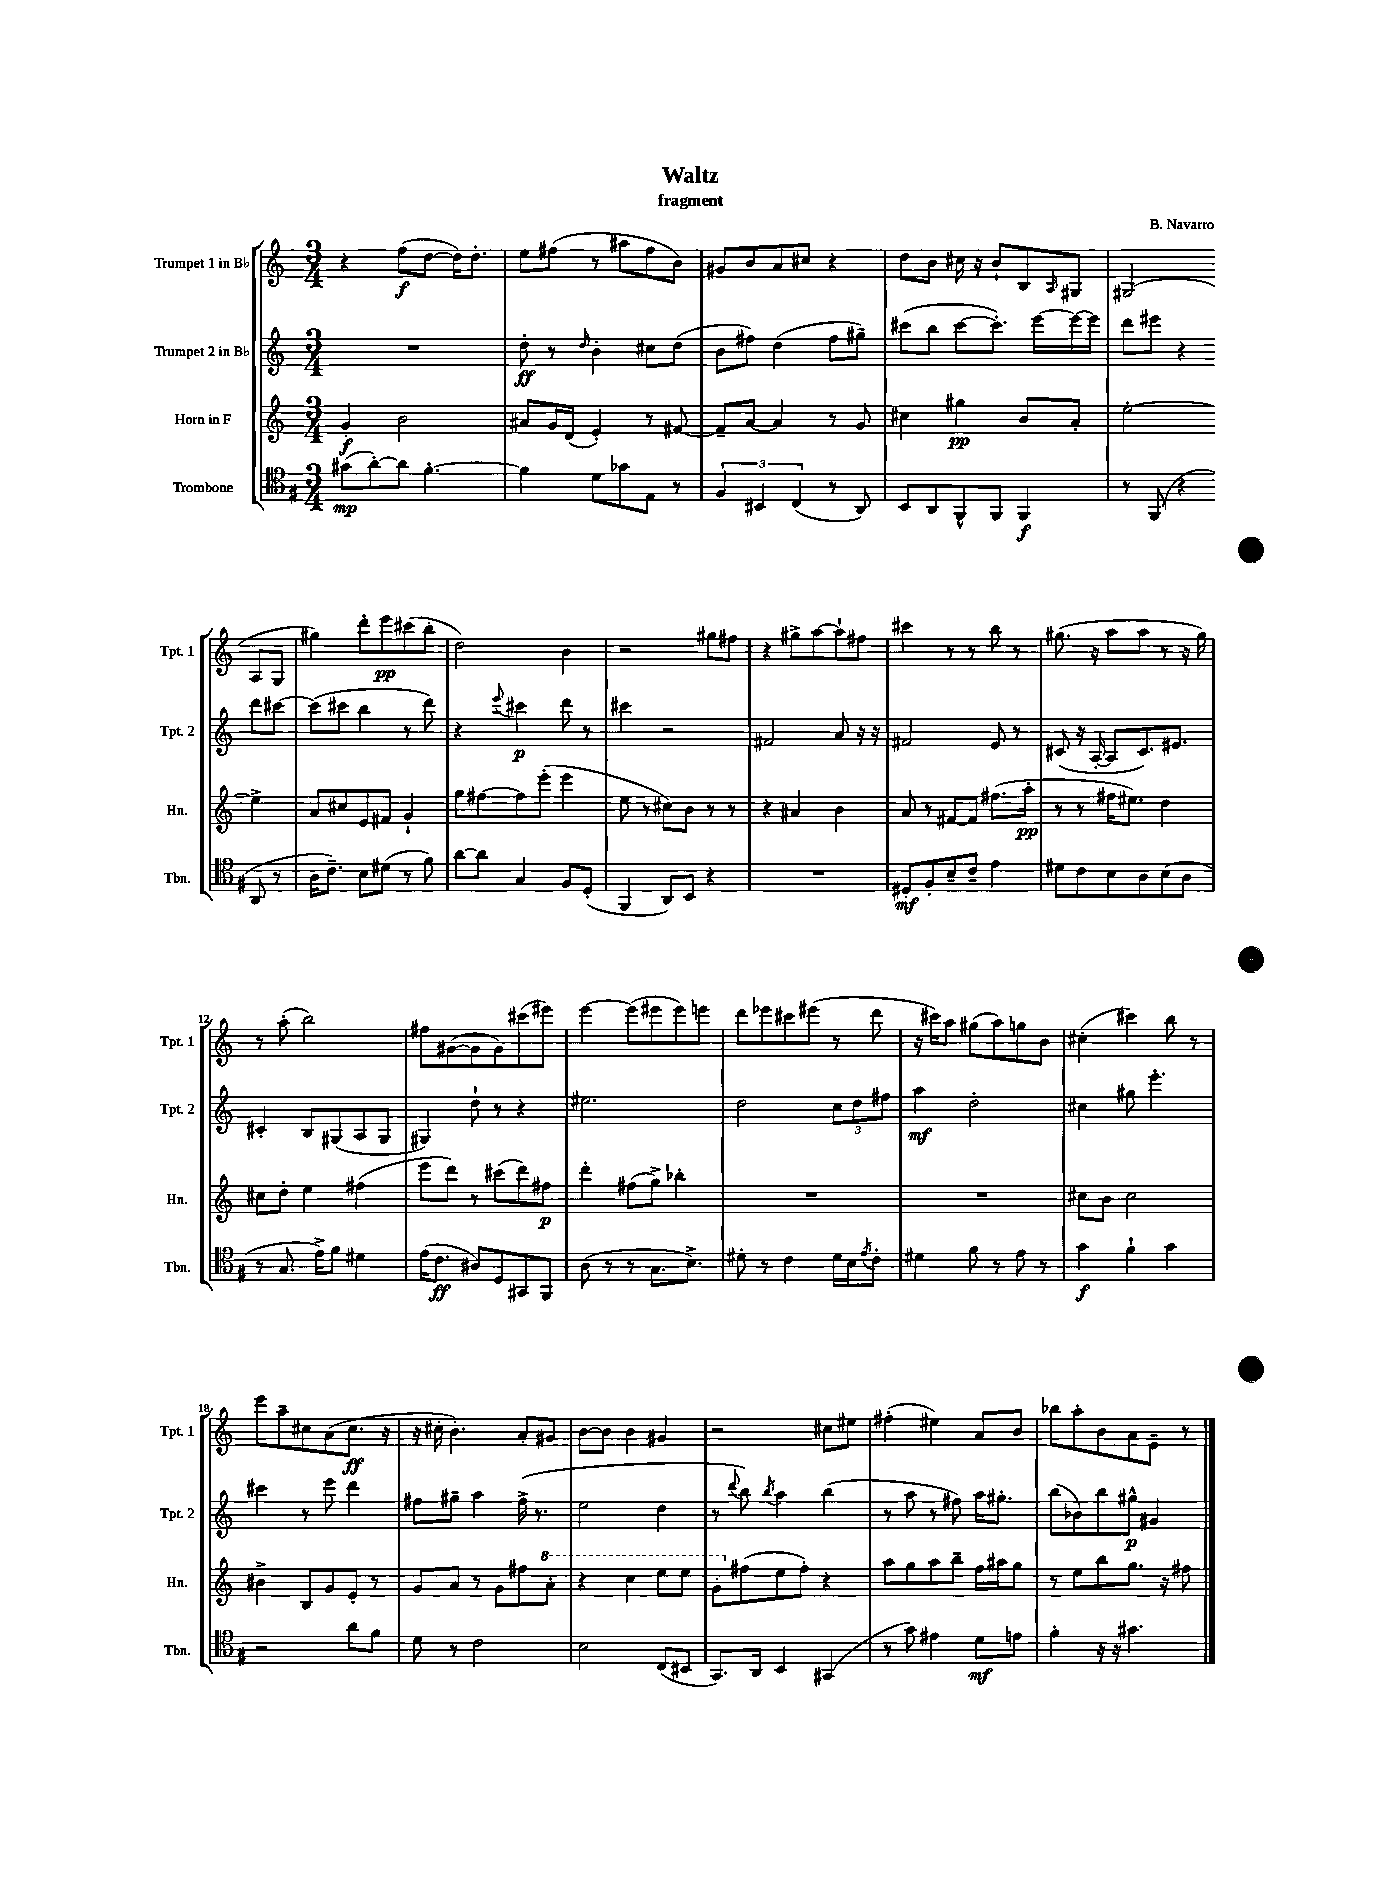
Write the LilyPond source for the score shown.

\header { title = "Waltz" composer = "B. Navarro" subtitle = "fragment" }
<<
\new StaffGroup <<
\new Staff = "s0" \with { instrumentName = "Trumpet 1 in Bb" shortInstrumentName = "Tpt. 1" } {
    \clef treble \key c \major \numericTimeSignature \time 3/4
    r4 f''8\f( d''8~ d''16) d''8.-. |
    e''8 fis''8( r8 ais''8 fis''8 b'8) |
    gis'8 b'8 a'8 cis''8 r4 |
    d''8 b'8 cis''16 r16 b'8-! b8 \grace { a16 } gis8 |
    gis2( a8 gis8 |
    gis''4) d'''8-. e'''8\pp cis'''8( b''8-. |
    d''2) b'4 |
    r2 gis''8 fis''8 |
    r4 gis''8-> a''8~ a''8-! fis''8 |
    cis'''4 r8 r8 b''8 r8 |
    gis''8.( r16 a''8 a''8 r8 r16 gis''16) |
    r8 a''8-.( b''2) |
    fis''8 gis'8~( gis'8 gis'8) cis'''8( eis'''8) |
    e'''4~ e'''8( eis'''8 eis'''8) e'''8 |
    d'''8 ees'''8 cis'''8 eis'''8( r8 d'''8 |
    r16 cis'''16) a''8 gis''8( a''8) g''8 b'8 |
    cis''4-.( cis'''4) b''8 r8 |
    e'''8 a''8-- cis''8 a'8( cis''8.\ff r16 |
    r16 cis''16-. b'4.-.) a'8-. gis'8 |
    b'8~ b'8 b'4 gis'4 |
    r2 cis''8 eis''8 |
    fis''4-.( eis''4) a'8 b'8 |
    bes''8 a''8-. b'8 a'8 e'8-- r8 \bar "|." |
}
\new Staff = "s1" \with { instrumentName = "Trumpet 2 in Bb" shortInstrumentName = "Tpt. 2" } {
    \clef treble \key c \major \numericTimeSignature \time 3/4
    R2. |
    d''8-.\ff r8 \grace { d''16 } b'4-. cis''8 d''8( |
    b'8 fis''8) d''4( fis''8 gis''8--) |
    cis'''8( b''8 cis'''8~ cis'''8.-.) e'''16~ e'''16~ e'''16 |
    d'''8 eis'''8 r4 d'''8 cis'''8~ |
    cis'''8( cis'''8 b''4 r8 d'''8) |
    r4 \appoggiatura { e'''8 } cis'''4\p d'''8 r8 |
    cis'''4 r2 |
    fis'2 a'8 r16 r16 |
    fis'2 e'8 r8 |
    cis'8( r16 a16~-. a8 cis'8.) eis'8. |
    cis'4-. b8 gis8( a8 gis8 |
    gis4) d''8-! r8 r4 |
    eis''2. |
    d''2 \tuplet 3/2 { c''8 d''8 fis''8 } |
    a''4\mf d''2-. |
    cis''4 gis''8 e'''4.-. |
    cis'''4 r8 e'''8 d'''4 |
    fis''8 gis''8-- a''4 fis''16->( r8. |
    e''2 d''4 |
    r8 \appoggiatura { d'''8 } b''8) \acciaccatura { b''8 } a''4 b''4( |
    r8 a''8 r8 fis''8) a''16 gis''8.-. |
    b''8( bes'8) b''8 gis''8-^\p gis'4 \bar "|." |
}
\new Staff = "s2" \with { instrumentName = "Horn in F" shortInstrumentName = "Hn." } {
    \clef treble \key c \major \numericTimeSignature \time 3/4
    g'4-.\f b'2 |
    ais'8 g'16 d'16( e'4-.) r8 fis'8~ |
    fis'8-- a'8~ a'4 r8 g'8 |
    cis''4 gis''4\pp b'8 a'8-. |
    e''2~-. e''4-> |
    a'8 cis''8 e'8 fis'8 g'4-! |
    g''8 fis''8~ fis''8 e'''8-.( e'''4 |
    e''8 r8 cis''8) b'8 r8 r8 |
    r4 ais'4 b'4 |
    a'8 r8 fis'8~ fis'8 fis''8.( a''16-.\pp |
    r8 r8 fis''16 eis''8.) d''4 |
    cis''8 d''8-. e''4 fis''4( |
    e'''8 d'''8) r8 cis'''8( d'''8) fis''8\p |
    d'''4-. fis''8( g''8->) bes''4-. |
    R2. |
    R2. |
    cis''8 b'8 cis''2 |
    bis'4-> b8 g'8 e'8-. r8 |
    g'8 a'8 r8 g'8 fis''8 \ottava #1 a''8-. |
    r4 c'''4 e'''8 e'''8 |
    g''8-. \ottava #0 fis''8( e''8 fis''8-.) r4 |
    a''8 g''8 a''8 b''8-- f''16 ais''16 g''8 |
    r8 e''8 b''8 g''8. r16 fis''8 \bar "|." |
}
\new Staff = "s3" \with { instrumentName = "Trombone" shortInstrumentName = "Tbn." } {
    \clef tenor \key g \major \numericTimeSignature \time 3/4
    gis'8\mp( a'8~-.) a'8 fis'4.~-. |
    fis'4 d'8 ges'8 e8 r8 |
    \tuplet 3/2 { fis4 bis,4 c4( } r8 a,8) |
    b,8 a,8 fis,8-^ fis,8 fis,4\f |
    r8 fis,8( r4 a,8 r8 |
    a16 c'8.--) b8 dis'8( r8 fis'8) |
    a'8~ a'8 g4 fis8 d8-.( |
    fis,4 a,8) b,8 r4 |
    R2. |
    dis8-.\mf fis8-. b8-- c'8-- e'4 |
    dis'8 c'8 b8 a8 b8( a8 |
    r8 g8. e'16->) fis'8 dis'4 |
    e'16( c'8.\ff ais8) d8 gis,8 fis,8 |
    a8( r8 r8 g8. b8.->) |
    dis'8-. r8 c'4 dis'16 b16 \acciaccatura { e'8 } c'8-. |
    dis'4 fis'8 r8 e'8 r8 |
    g'4\f fis'4-! g'4 |
    r2 a'8 fis'8 |
    d'8 r8 c'2 |
    b2 c8( bis,8 |
    g,8.) a,16 b,4 gis,4( |
    r8 g'8) eis'4 d'8\mf e'8 |
    fis'4-. r16 r16 gis'4. \bar "|." |
}
>>
>>
